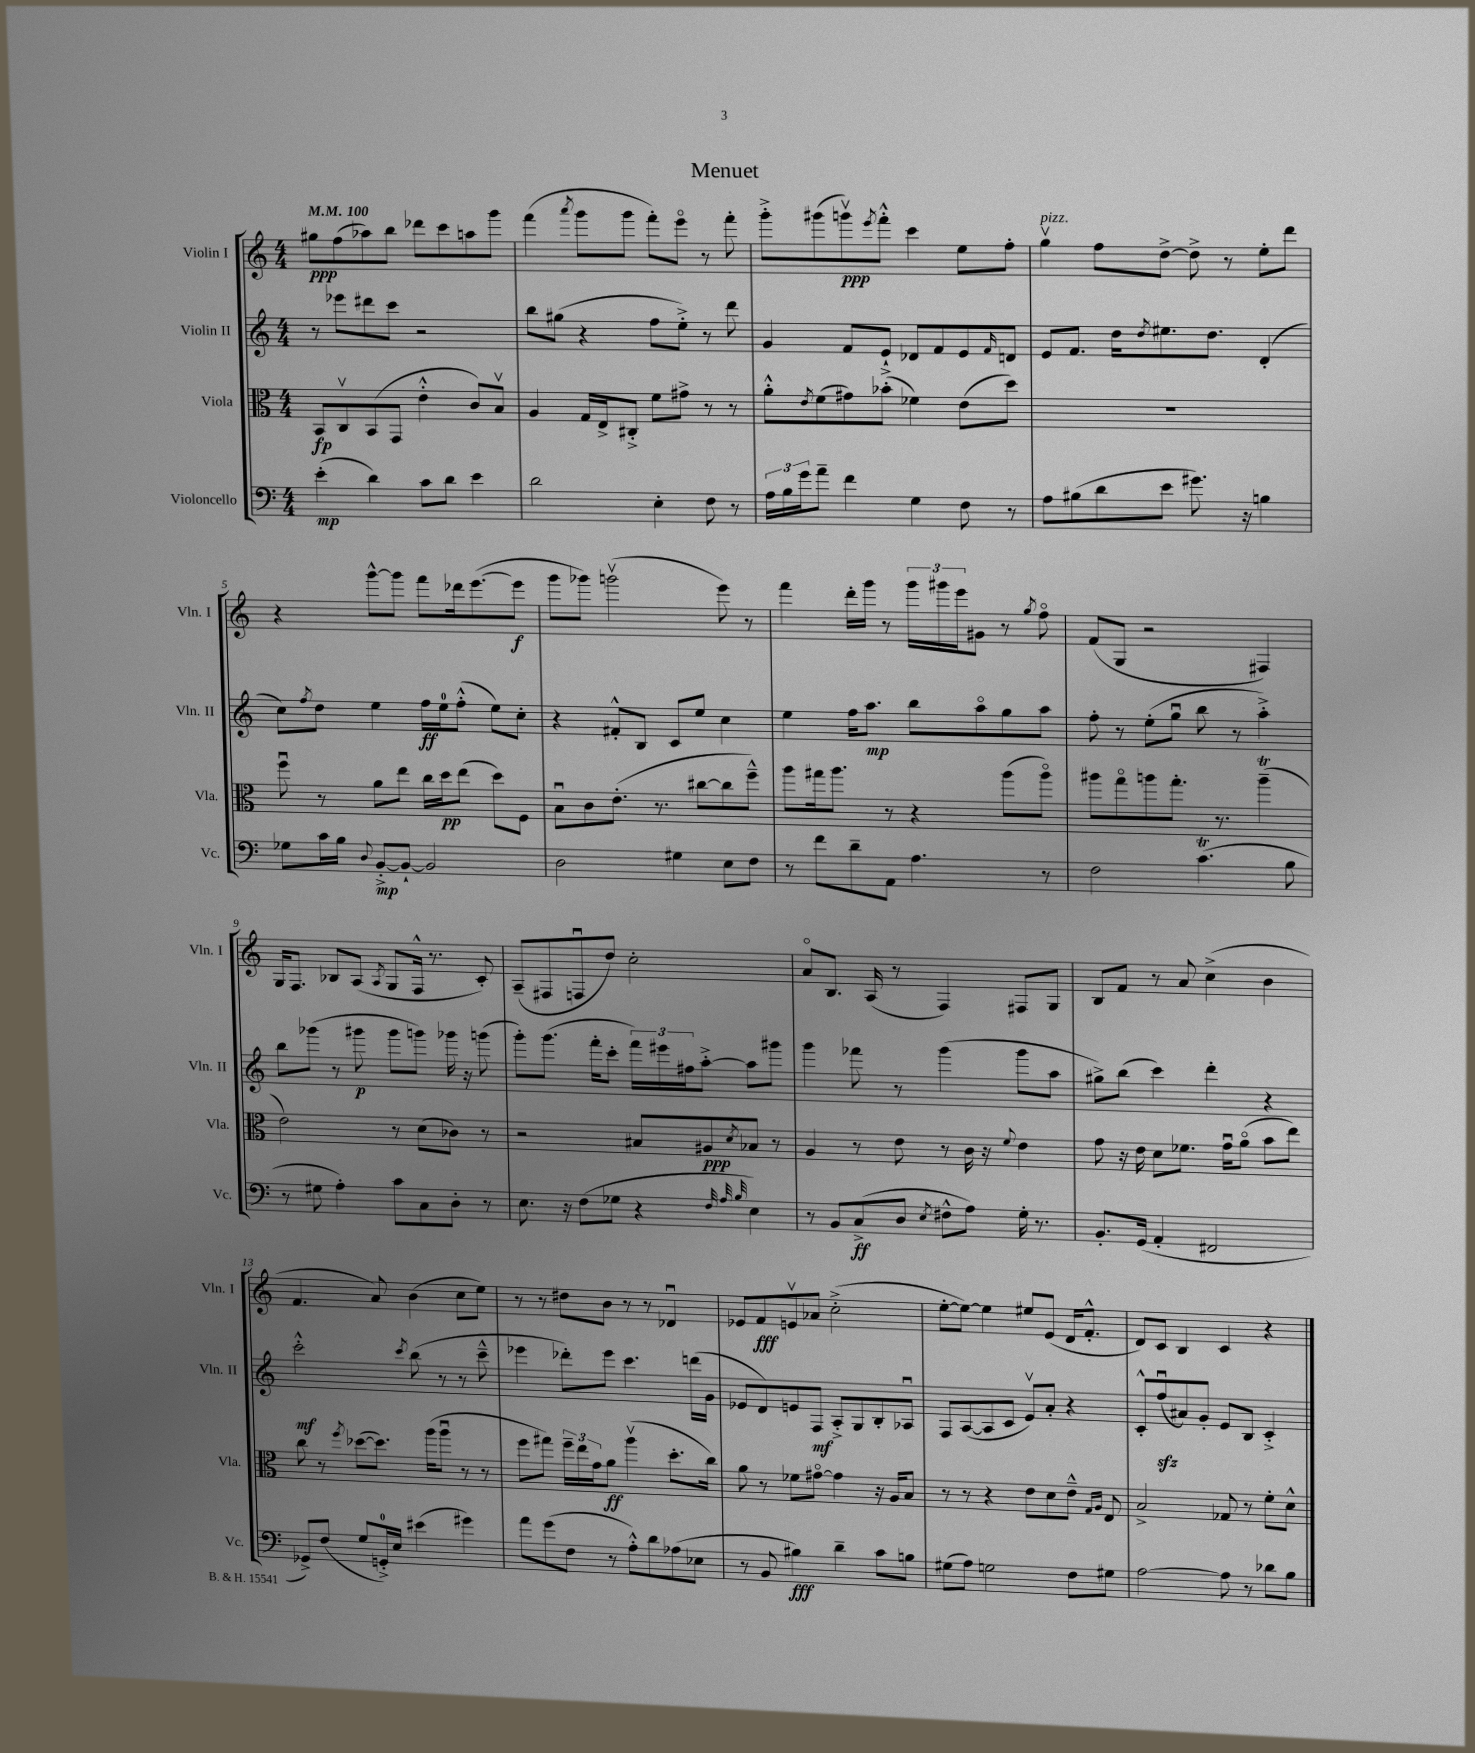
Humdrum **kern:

**kern	**kern	**kern	**kern
*staff4	*staff3	*staff2	*staff1
*clefF4	*clefC3	*clefG2	*clefG2
*k[]	*k[]	*k[]	*k[]
*M4/4	*M4/4	*M4/4	*M4/4
*MM100	*MM100	*MM100	*MM100
(4e'	8BB	8r	8gg#
.	8Cv	8eee-	(8ff
4d)	(8BB	8ddd#	8aa-)
.	8GG	8ccc	8bb
8c	4e'^^	2r	8ddd-
8d	.	.	8ccc
4e	8c)	.	8aa
.	8Bv	.	8ggg
=	=	=	=
2d	4A	8bb	(4fff
.	.	(8gg#	.
.	.	.	8qaaa
.	16G	4r	8ggg
.	16E^	.	.
.	8C#'^	.	8ggg
4E'	8f	8ff	8fff')
.	8g#^	8ee'^)	8eeeo
8F	8r	8r	8r
8r	8r	8ddd	8fff'
=	=	=	=
24A	8a'^^	4g	8ggg'^
24B	.	.	.
24g	.	.	.
.	8qe	.	.
8a~	(8f	.	(8ggg#
4f	8g#)	8f	8gggv)
.	.	.	8qeee
.	(8b-'	8e`^	8fff'^^
4G	4f-)	8d-	4ccc
.	.	8f	.
8F	(8e	8e	8ee
.	.	16qqf	.
8r	8dd)	8d	8ff'
=	=	=	=
8A	1r	8e	4ggv
(8B#	.	8.f	.
8d	.	.	8ff
.	.	16dd	.
.	.	8qdd	.
8e	.	8.ee#	[8dd^
8.g#)	.	.	8dd^]
.	.	8.dd	.
.	.	.	8r
16r	.	.	.
4B	.	(4d'	8ee'
.	.	.	8ddd
=	=	=	=
8G-	8ffu	8cc)	4r
.	.	8qff	.
16c	8r	8dd	.
16B	.	.	.
8qqD	.	.	.
[8BB'^	8a	4ee	[8ggg^^
8BB`_	8ee	.	8ggg]
2BB]	16cc	16ff	8fff
.	16dd	16ee	.
.	(8ee	(8ff'^^	16ddd-
.	.	.	([8.eee
.	8dd)	8ee)	.
.	8F	8cc'	8eee]
=	=	=	=
2D	8Bu	4r	8ggg
.	8c	.	8ggg-)
.	(8.e'	8f#'^^	(2gggv
.	.	8B	.
.	8.r	.	.
4G#	.	8c	.
.	[8cc#	8ee	.
8E	8cc#]	4cc	8eee)
8F	8ff~^^)	.	8r
=	=	=	=
8r	8aa	4ee	4fff
8f	16gg#	.	.
.	8.aa	.	.
8d~	.	16ff	16ddd'
.	.	8.aa	16ggg
8AA	8r	.	8r
4.A	4r	8bb	24ggg
.	.	.	24ggg#
.	.	.	24eee
.	.	8aao	8g#
.	(8aa	8gg	8r
.	.	.	8qgg
8r	8aao)	8aa	8ffo
=	=	=	=
2F	8aa#	8ff'	(8f
.	8ggo	8r	8G
.	8aa	(8ee'	2r
.	8.gg'	8ggu	.
(4.c	.	8bb	.
.	8.r	.	.
.	.	8r	.
.	(4aa~	4aa'^)	4F#)
8B	.	.	.
=	=	=	=
8r	2e)	8bb	16G
.	.	.	8.F
8G#	.	(8ggg-	.
4A')	.	8r	8B-
.	.	8ggg#	(8A
.	.	.	8qA
8c	8r	8ggg#	8G
8C	(8d	8ggg)	16F^^
.	.	.	8.r
8D'	8c-)	16ggg-	.
.	.	16r	.
8r	8r	(8ggg	8c')
=	=	=	=
8.E	2r	8ggg')	(8A~
.	.	(8.ggg	8F#
16r	.	.	.
(8F	.	.	8Fu
.	.	16fff'	.
8G-	.	8ccc'	8dd)
4r	8B#	24fff)	2cc'
.	.	24eee#	.
.	.	24ff#	.
.	8A#	[8aa'^	.
32qqF	.	.	.
32qqA	.	.	.
32qqB	8qd	.	.
4E)	8B-	8aa]	.
.	8r	8ggg#	.
=	=	=	=
8r	4A	4ggg	8ao
8BB	.	.	8.B
(8C^	8r	8fff-	.
.	.	.	(16A
8D	8e	8r	8r
8qE	.	.	.
8F#^^	8r	(4ggg	4F)
8A)	16c	.	.
.	16r	.	.
.	8qqf	.	.
16G'	4e	8ggg	8F#
8.r	.	.	.
.	.	8aa	8G
=	=	=	=
8.BB'	8g	8gg#^)	8B
.	16r	(8bb	8f
(16GG	16e	.	.
4AA'	8d	4ccc)	8r
.	8.f-	.	8a
2FF#	.	4ddd'	(4cc^
.	16gu	.	.
.	(8ao	.	.
.	8b	4r	4b
.	8ee)	.	.
=	=	=	=
8GG-^)	8cc	2ccc'^^	4.f
(8F	8r	.	.
.	8qff	.	.
8G	([8dd-	.	.
16GG'^)	8.dd-])	.	8a)
16E	.	.	.
.	.	8qccc	.
(4e#	.	(8bb	(4b
.	(16aa	.	.
.	8aau	8r	.
4g#)	8r	8r	8cc
.	8r	8ccc~^^	8ee)
=	=	=	=
8a	8ff	4eee-	8r
(8g	8gg#)	.	8r
8F	24ff~	8ddd-')	8dd#
.	24ee	.	.
.	24g	.	.
8r	8a	8eee-	8b
8A'^^)	(4aav	4.ccc	8r
8d	.	.	8r
(8A-	8.dd'	.	4d-u
8E-	.	(16ddd	.
.	16cc)	16g	.
=	=	=	=
8r	8a	8e-	8e-
8BB	8r	8d)	8f
4B#)	8f-	8e	8ev
.	[8g#o	8F	8a-
4d~	4g#]	8A'^	(2cc'^
.	.	8G	.
8c	16r	8B'	.
.	16A	.	.
8B	8B	8A-u	.
=	=	=	=
(8G#	8r	8F	[8ee'
8A)	8r	([8A	8ee_)
2G	4r	8A]	4ee]
.	.	8c	.
.	8e	8ev)	8ee#
.	8d	8a'	(8e
8F	8e~^^	4r	16d
.	.	.	8.f'^^
.	16qqG	.	.
.	16qqA	.	.
8G#	8E	.	.
=	=	=	=
[2A	2B^	8c'^^	8d)
.	.	(8ffu	8c
.	.	8a#)	4B
.	.	8g'	.
8A]	8G-	8e	4c
8r	8r	8B	.
8d-	8f'	4c'^	4r
8B	8d^^	.	.
==	==	==	==
*-	*-	*-	*-
